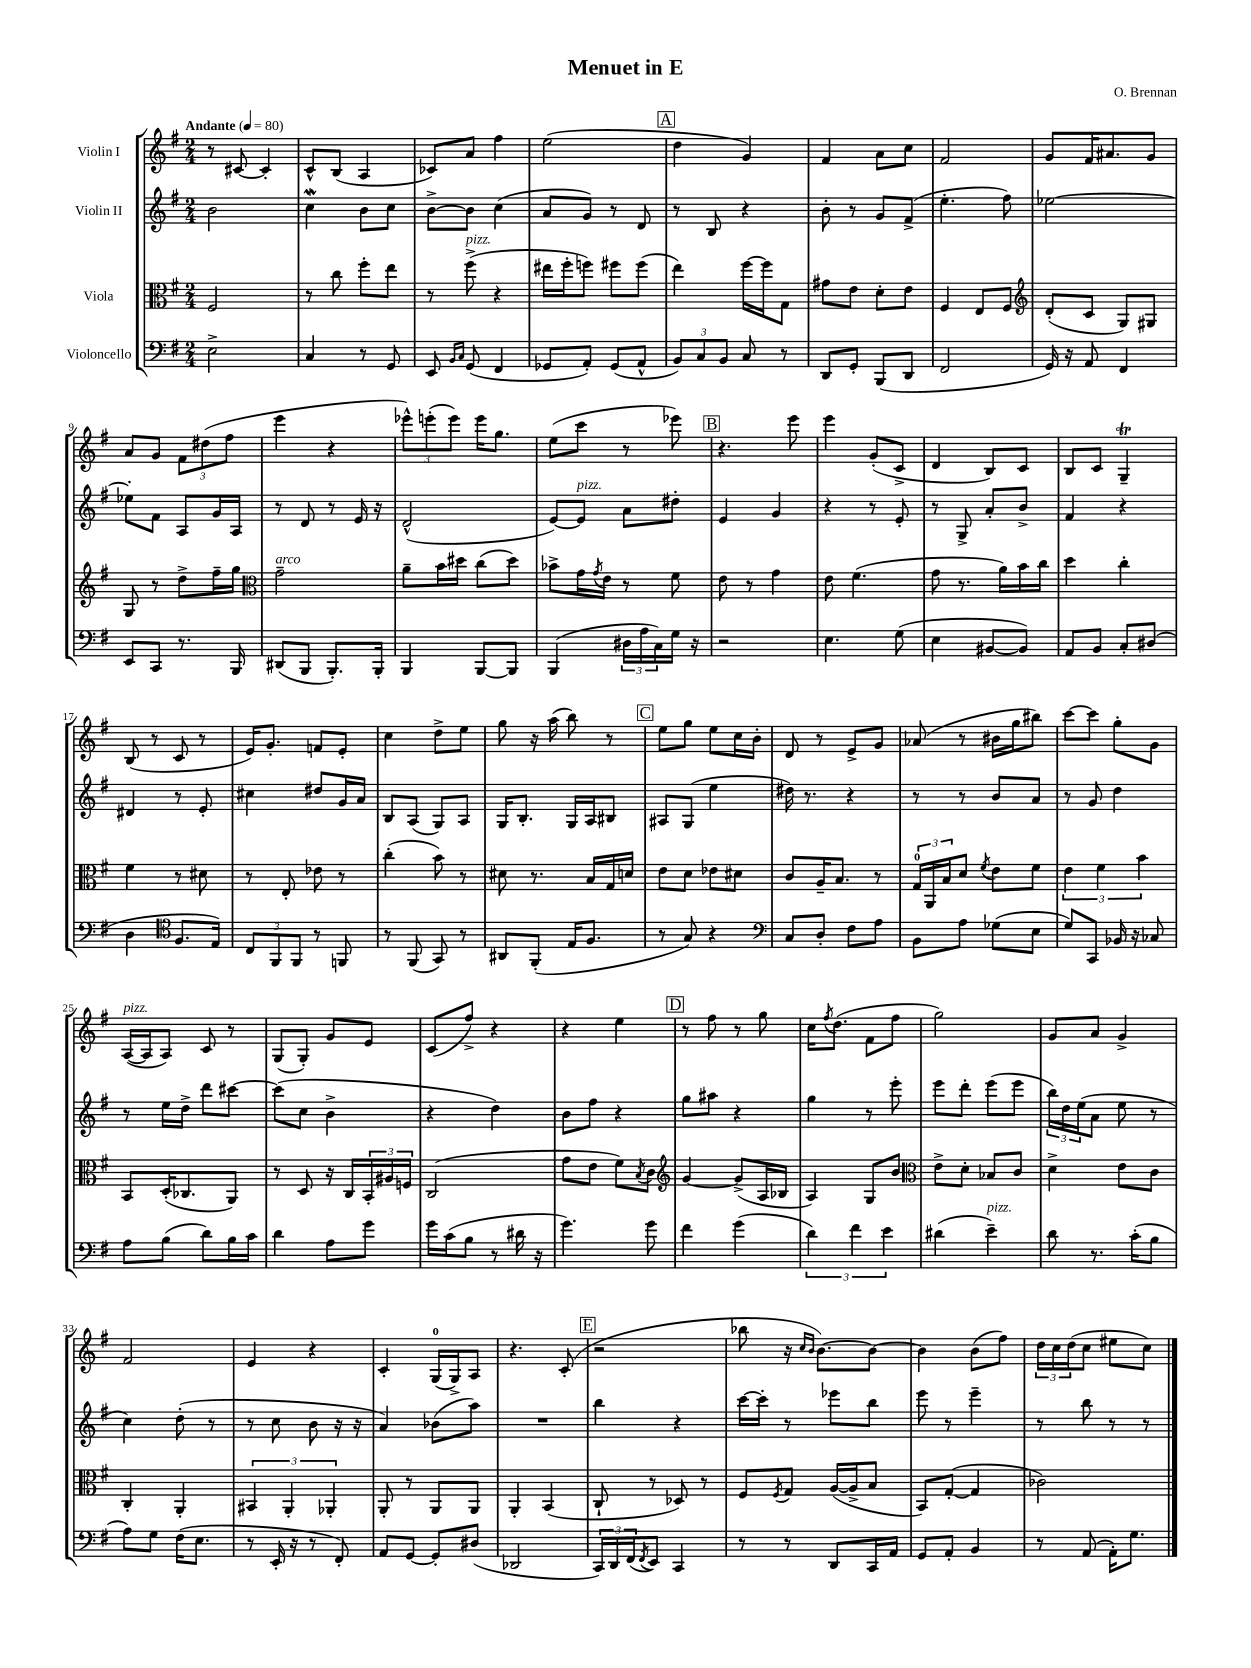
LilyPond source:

\header { title = "Menuet in E" composer = "O. Brennan" }
<<
\new StaffGroup <<
\new Staff = "s0" \with { instrumentName = "Violin I" } {
    \clef treble \key g \major \numericTimeSignature \time 2/4 \tempo "Andante" 4 = 80
    r8 cis'8~ cis'4-. |
    c'8-^ b8( a4 |
    ces'8) a'8 fis''4 |
    e''2( |
    \mark \markup { \box "A" } d''4 g'4) |
    fis'4 a'8 c''8 |
    fis'2 |
    g'8 fis'16 ais'8. g'8 |
    a'8 g'8 \tuplet 3/2 { fis'8 dis''8( fis''8 } |
    e'''4 r4 |
    \tuplet 3/2 { ees'''8-^) e'''8-.( e'''8) } e'''16 g''8. |
    e''8( c'''8 r8 ees'''8) |
    \mark \markup { \box "B" } r4. e'''8 |
    e'''4 g'8-.( c'8-> |
    d'4 b8) c'8 |
    b8 c'8 g4--\trill |
    b8( r8 c'8 r8 |
    e'16) g'8.-. f'8 e'8-. |
    c''4 d''8-> e''8 |
    g''8 r16 a''16( b''8) r8 |
    \mark \markup { \box "C" } e''8 g''8 e''8 c''16 b'16-. |
    d'8 r8 e'8-> g'8 |
    aes'8( r8 bis'16 g''16 bis''8) |
    c'''8~ c'''8 g''8-. g'8 |
    a16~^\markup { \italic "pizz." }( a16 a8) c'8 r8 |
    g8( g8-.) g'8 e'8 |
    c'8( fis''8->) r4 |
    r4 e''4 |
    \mark \markup { \box "D" } r8 fis''8 r8 g''8 |
    c''16 \acciaccatura { fis''8 } d''8.( fis'8 fis''8 |
    g''2) |
    g'8 a'8 g'4-> |
    fis'2 |
    e'4 r4 |
    c'4-. g16-0( g16->) a8 |
    r4. c'8-.( |
    \mark \markup { \box "E" } r2 |
    bes''8 r16 \grace { c''16 b'16 } b'8.~) b'8~ |
    b'4 b'8( fis''8) |
    \tuplet 3/2 { d''16 c''16 d''16( } c''8 eis''8 c''8) \bar "|." |
}
\new Staff = "s1" \with { instrumentName = "Violin II" } {
    \clef treble \key g \major \numericTimeSignature \time 2/4
    b'2 |
    c''4\mordent b'8 c''8 |
    b'8~-> b'8 c''4( |
    a'8 g'8) r8 d'8 |
    \mark \markup { \box "A" } r8 b8 r4 |
    b'8-. r8 g'8 fis'8->( |
    e''4.-. fis''8) |
    ees''2~ |
    ees''8-. fis'8 a8 g'16 a16 |
    r8 d'8 r8 e'16 r16 |
    d'2-^( |
    e'8~) e'8^\markup { \italic "pizz." } a'8 dis''8-. |
    \mark \markup { \box "B" } e'4 g'4 |
    r4 r8 e'8-. |
    r8 g8-> a'8-. b'8-> |
    fis'4 r4 |
    dis'4 r8 e'8-. |
    cis''4 dis''8 g'16 a'16 |
    b8 a8( g8) a8 |
    g16 b8.-. g16 a16 bis8 |
    \mark \markup { \box "C" } ais8 g8( e''4 |
    dis''16) r8. r4 |
    r8 r8 b'8 a'8 |
    r8 g'8 d''4 |
    r8 e''16 d''16-> d'''8 cis'''8~ |
    cis'''8( c''8 b'4-> |
    r4 d''4) |
    b'8 fis''8 r4 |
    \mark \markup { \box "D" } g''8 ais''8 r4 |
    g''4 r8 e'''8-. |
    e'''8 d'''8-. e'''8( e'''8 |
    \tuplet 3/2 { b''16) d''16 e''16( } a'8 e''8 r8 |
    c''4) d''8-.( r8 |
    r8 c''8 b'8 r16 r16 |
    a'4) bes'8( a''8) |
    R2 |
    \mark \markup { \box "E" } b''4 r4 |
    c'''16~ c'''16-. r8 ees'''8 b''8 |
    e'''8 r8 e'''4-- |
    r8 b''8 r8 r8 \bar "|." |
}
\new Staff = "s2" \with { instrumentName = "Viola" } {
    \clef alto \key g \major \numericTimeSignature \time 2/4
    fis2 |
    r8 c''8 fis''8-. e''8 |
    r8 fis''8->^\markup { \italic "pizz." }( r4 |
    eis''16 fis''16-. f''8) fis''8 fis''8( |
    \mark \markup { \box "A" } e''4) fis''16~ fis''16 g8 |
    gis'8 e'8 d'8-. e'8 |
    fis4 e8 fis8 |
    \clef treble d'8-.( c'8 g8) gis8 |
    g8 r8 d''8-> fis''16-- g''16 |
    \clef alto g'2--^\markup { \italic "arco" } |
    a'8-- b'16 dis''16 c''8( dis''8) |
    bes'8-> g'16 \acciaccatura { g'8 } e'16 r8 fis'8 |
    \mark \markup { \box "B" } e'8 r8 g'4 |
    e'8 fis'4.( |
    g'8 r8. a'16) b'16 c''16 |
    d''4 c''4-. |
    fis'4 r8 dis'8 |
    r8 e8-. ees'8 r8 |
    c''4-.( b'8) r8 |
    dis'8 r8. b16 g16 d'16 |
    \mark \markup { \box "C" } e'8 d'8 ees'8 dis'8 |
    c'8 a16-- b8. r8 |
    \tuplet 3/2 { g16-0 a,16 b16 } d'8 \acciaccatura { fis'8 } e'8 fis'8 |
    \tuplet 3/2 { e'4 fis'4 b'4 } |
    b,8 d16-.( ces8. a,8) |
    r8 d8 r16 c16 \tuplet 3/2 { b,16-. ais16 f16 } |
    c2( |
    g'8 e'8 fis'8) \acciaccatura { b8 } c'8 |
    \mark \markup { \box "D" } \clef treble g'4~ g'8->( a16 bes16 |
    a4) g8 b'8 |
    \clef alto e'8-> d'8-. bes8 c'8 |
    d'4-> e'8 c'8 |
    c4-. a,4-. |
    \tuplet 3/2 { bis,4 a,4-. aes,4-. } |
    a,8-. r8 a,8 a,8 |
    a,4-. b,4( |
    \mark \markup { \box "E" } c8-! r8 des8) r8 |
    fis8 \acciaccatura { fis8 } g8 a16~( a16-> b8 |
    b,8) g8~-.( g4 |
    ces'2) \bar "|." |
}
\new Staff = "s3" \with { instrumentName = "Violoncello" } {
    \clef bass \key g \major \numericTimeSignature \time 2/4
    e2-> |
    c4 r8 g,8 |
    e,8 \grace { b,16 c16 } g,8( fis,4 |
    ges,8 a,8-.) ges,8( a,8-^ |
    \mark \markup { \box "A" } \tuplet 3/2 { b,8) c8 b,8 } c8 r8 |
    d,8 g,8-. b,,8( d,8 |
    fis,2 |
    g,16) r16 a,8 fis,4 |
    e,8 c,8 r8. b,,16 |
    dis,8( b,,8 b,,8.-.) b,,16-. |
    b,,4 b,,8~ b,,8 |
    b,,4( \tuplet 3/2 { dis16 a16 c16) } g16 r16 |
    \mark \markup { \box "B" } r2 |
    e4. g8( |
    e4 bis,8~ bis,8) |
    a,8 b,8 c8-. dis8( |
    d4 \clef tenor fis8. e16) |
    \tuplet 3/2 { c8 fis,8 fis,8 } r8 f,8 |
    r8 fis,8( g,8) r8 |
    ais,8 fis,8-.( e16 fis8. |
    \mark \markup { \box "C" } r8 g8) r4 |
    \clef bass c8 d8-. fis8 a8 |
    b,8 a8 ges8( e8 |
    g8) c,8 bes,16 r16 ces8 |
    a8 b8( d'8) b16 c'16 |
    d'4 a8 g'8 |
    g'16 c'16( b8 r8 dis'16 r16 |
    g'4.) g'8 |
    \mark \markup { \box "D" } fis'4 g'4( |
    \tuplet 3/2 { d'4) fis'4 e'4 } |
    dis'4( e'4--^\markup { \italic "pizz." }) |
    d'8 r8. c'16-.( b8 |
    a8) g8 fis16( e8. |
    r8 e,16-. r16 r8 fis,8-.) |
    a,8 g,8~ g,8-. dis8( |
    des,2 |
    \mark \markup { \box "E" } \tuplet 3/2 { c,16) d,16 fis,16( } \acciaccatura { fis,8 } e,8) c,4 |
    r8 r8 d,8 c,16 a,16 |
    g,8 a,8-. b,4 |
    r8 a,8( a,16-.) g8. \bar "|." |
}
>>
>>
